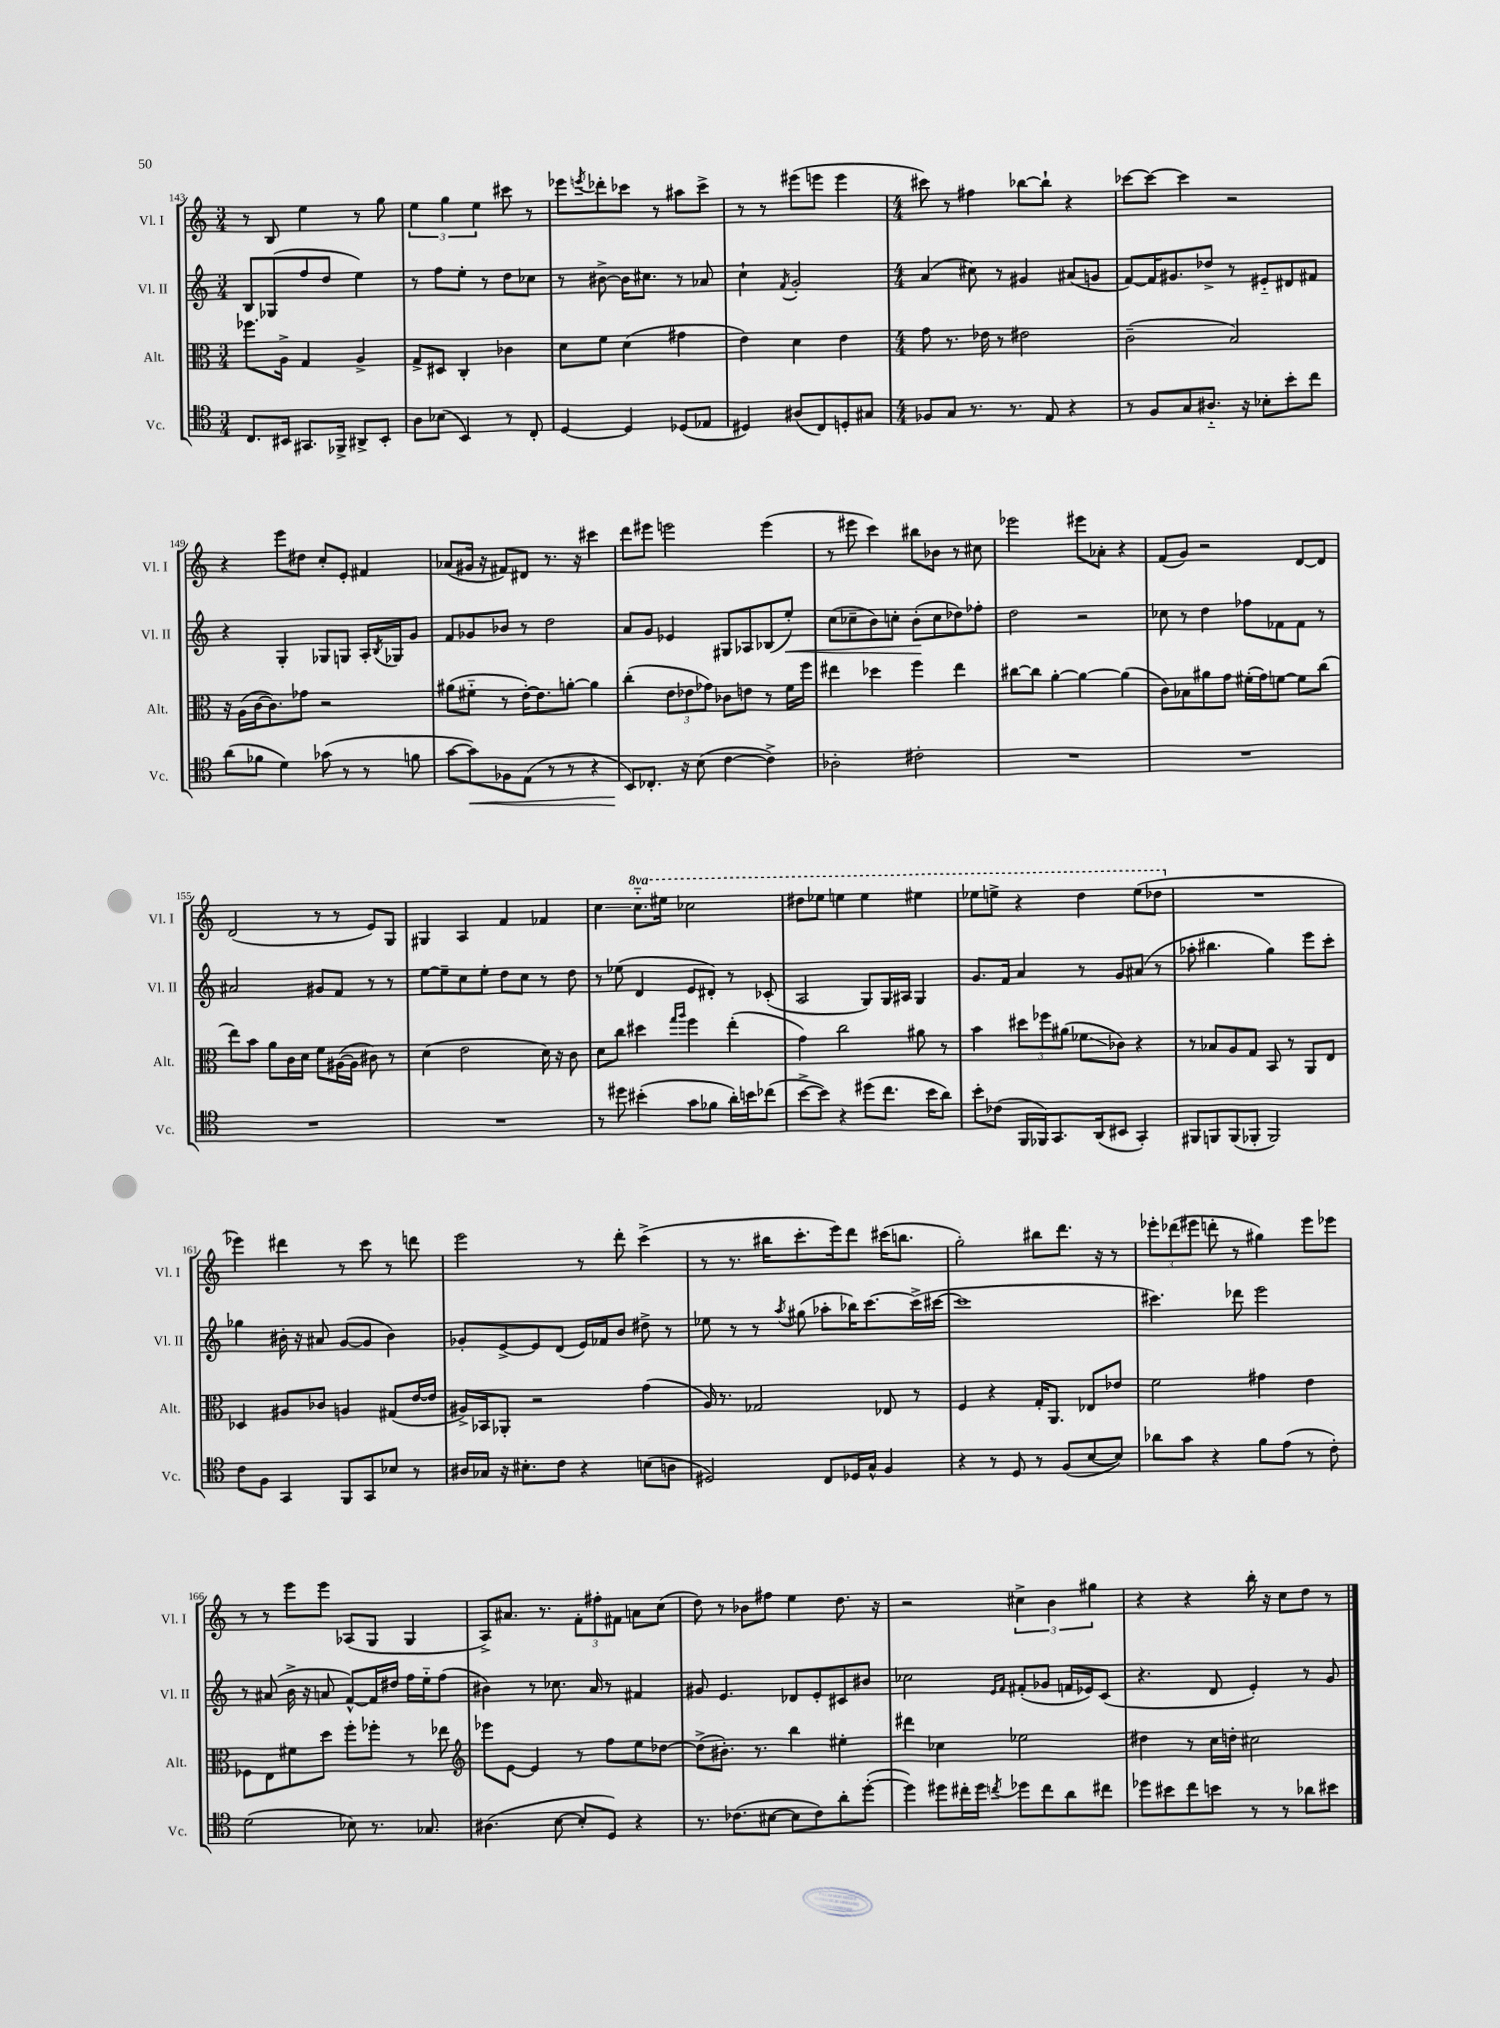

**kern	**kern	**kern	**kern
*staff4	*staff3	*staff2	*staff1
*clefC4	*clefC3	*clefG2	*clefG2
*k[]	*k[]	*k[]	*k[]
*M3/4	*M3/4	*M3/4	*M3/4
8.C	8.ff-	8B	8r
.	.	(8G-	8B
16BB#	16A^	.	.
8.GG#	4G	8ff	4ee
.	.	8dd	.
16FF-^	.	.	.
8AA#^	4A^	4ee)	8r
8BB#'	.	.	8gg
=	=	=	=
8A	8G^	8r	6ee
(8B-	8D#	8ff	.
.	.	.	6gg
4BB)	4C'	8ee'	.
.	.	.	6ee
.	.	8r	.
8r	4c-	8dd	8ccc#
8C'	.	8cc-	8r
=	=	=	=
[4D	8d	8r	8eee-
.	.	.	8qeee
.	8f	[8b#^	8ddd-'
4D]	(4d	16b#]	8ccc-
.	.	8.cc#	.
.	.	.	8r
(8D-	4g#	8r	8aa#
8E-	.	8a-	8ccc-^
=	=	=	=
4D#)	4e)	4cc`	8r
.	.	.	8r
.	.	8qf	.
(8A#	4d	2g'	(8eee#
8C)	.	.	8eee
8D'	4e	.	4eee
8G#	.	.	.
=	=	=	=
*M4/4	*M4/4	*M4/4	*M4/4
8F-	8g	(4a	8ccc#)
8G	8.r	.	8r
8.r	.	8cc#)	4ff#
.	16e-	.	.
.	8r	8r	.
8.r	.	.	.
.	2e#	4g#	[8bb-
8E	.	.	8bb-`]
4r	.	(8a#	4r
.	.	8g	.
=	=	=	=
8r	(2c~	[8f)	[8ccc-
8F	.	16f]	8ccc-_
.	.	8.g#	.
8G	.	.	4ccc-]
8.A#'~	.	8dd-^	.
.	2B)	8r	2r
16r	.	.	.
8B-'	.	8e#'~	.
8b'	.	8d#	.
8cc	.	8f#	.
=	=	=	=
(8a	16r	4r	4r
.	(16A	.	.
8f-	[16c	.	.
.	8.c])	.	.
4d)	.	4G'	8eee
.	8g-	.	8dd#
(8g-	2r	8G-	8cc'
8r	.	8G	8e'
8r	.	16A'	4f#
.	.	8qB	.
.	.	16G-	.
8f	.	8g	.
=	=	=	=
[8g	(8a#	8f	(8a-
8g])	8f#'~	8g-	16g#
.	.	.	16r
8F-	8r	8b-	8f#)
(8E	[16e')	8r	8d#
.	8.e]	.	.
8r	.	2dd	8.r
8r	[8a'	.	.
.	.	.	16r
4r	4a]	.	4ccc#
=	=	=	=
8BB)	(4cc'	8a	8ddd
8.C-'	.	8g	8eee#
.	12e	4e-	2eee
16r	.	.	.
.	12e-	.	.
(8B	.	.	.
.	12g-)	.	.
[4c	8c-	8G#	.
.	8e	8A-	.
4c^])	8r	(8B-	(4eee
.	16f	8ee')	.
.	16ff	.	.
=	=	=	=
2A-'	4ee#	(8cc	8r
.	.	8cc-~	8eee#
.	4dd-	8b)	4ccc)
.	.	8cc'	.
2c#'	4ff	(8b'	8bb#
.	.	8cc	8b-
.	4ee#	8dd-)	8r
.	.	8ff-'	8cc#
=	=	=	=
1r	[8cc#	2dd	2eee-
.	8cc#]	.	.
.	[4a'	.	.
.	4a_	2r	8eee#
.	.	.	8a-'
.	(4a]	.	4r
=	=	=	=
1r	8c)	8cc-	(8f
.	8B-	8r	8g)
.	8a#	4dd	2r
.	8g	.	.
.	(16f#'	8ff-	.
.	16g)	.	.
.	[8f	8f-	.
.	8f]	8f-	[8d
.	(8cc	8r	8d]
=	=	=	=
1r	8ee)	2a#	(2d
.	8b	.	.
.	8a	.	.
.	16c	.	.
.	16d	.	.
.	8f	8g#	8r
.	([16A#	8f	8r
.	16A#]	.	.
.	8c#)	8r	8e)
.	8r	8r	8G
=	=	=	=
1r	(4d	[8ee	4G#
.	.	8ee~]	.
.	2e	8cc	4A
.	.	8ee'	.
.	.	8dd	4f
.	.	8cc	.
.	16d)	8r	4f-
.	16r	.	.
.	8c	8dd	.
=	=	=	=
8r	8d	8r	4cc
8dd#	8cc	(8ee-	.
(4b#'	4dd#	4d	8.ccc'~
.	.	.	16eee#
.	16qqgg	.	.
.	16qqaa	.	.
8g	4ff	8e	2ccc-
8f-	.	8d#')	.
16a')	(4ee'	8r	.
16b	.	.	.
(8cc-	.	(8c-'	.
=	=	=	=
[8b^	4g)	2A	8ddd#
8b])	.	.	8eee-
4r	2cc	.	4eee
(8dd#	.	8G)	4eee
8.cc	.	16G	.
.	.	16A#	.
.	8a#	4G	4eee#
16b	.	.	.
8a)	8r	.	.
=	=	=	=
8b'	4b	8.g	8eee-
(8c-	.	.	8eee^
.	.	16f	.
16FF	12dd#	4a	4r
16FF-)	.	.	.
.	12ff-	.	.
8.GG	.	.	.
.	(12a#	.	.
.	8f-	8r	4ddd
(16AA	.	.	.
8BB#	8c-)	8g	.
4GG')	4r	(8a#	(8eee
.	.	8r	8ddd-
=	=	=	=
8FF#	8r	8aa-'	1r
8FF	8B-	4.bb#	.
(8FF	8A	.	.
8FF-'	8G	.	.
2FF-)	8BB	4gg)	.
.	8r	.	.
.	8AA	8eee	.
.	8E	8ccc'	.
=	=	=	=
8c	4D-	4gg-	4eee-)
8F	.	.	.
4GG	8A#	16b#'	4ddd#
.	.	16r	.
.	8c-	8a#	.
8FF	4A	([8g	8r
8GG	.	8g]	8ccc
8B-	(8G#	4b#)	8r
8r	[16e	.	8ddd
.	16e]	.	.
=	=	=	=
16A#	16A#^)	8g-'	2eee
16G-	16BB-	.	.
16r	8AA-'	[8e^	.
8.B#'	.	.	.
.	2r	8e]	.
8c	.	(8d	.
4r	.	16e)	8r
.	.	16f-	.
.	.	8b	8ddd'
(8B	(4g	8dd#^	(4ccc^
8A	.	8r	.
=	=	=	=
2D#)	16A)	8ee-	8r
.	8.r	.	.
.	.	8r	8.r
.	2G-	8r	.
.	.	.	16bb#
.	.	8qaa	.
.	.	(8gg#	8.ccc'
8C	.	8aa-'	.
.	.	.	16eee)
16D-	.	16bb-)	8ddd
16G^^	.	[8.ccc	.
4F	8E-	.	(16ccc#
.	.	.	8.bb
.	8r	(16ccc^]	.
.	.	[16ccc#	.
=	=	=	=
4r	4F	1ccc#]	2gg')
8r	4r	.	.
8D	.	.	.
8r	16G'	.	8bb#
.	8.AA	.	.
(8F	.	.	8.ddd
[8B	8E-	.	.
.	.	.	16r
8B])	8e-	.	8r
=	=	=	=
8a-	2f	4.ccc#)	12eee-'
.	.	.	(12ddd-
8g	.	.	.
.	.	.	12eee#
4r	.	.	8ddd'
.	.	8ddd-	8r
8f	4g#	2eee	4gg#)
(8e	.	.	.
8r	4e	.	8eee#
8c')	.	.	8eee-
=	=	=	=
(2d	8F-	8r	8r
.	8E	(8a#	8r
.	8f#	16b^	8eee
.	.	16r	.
.	8dd	8a	8eee
8B-)	8ff'	[8f^^)	(8A-
8.r	8ff-'	16f]	8G
.	.	16dd#	.
.	8r	16ff	4G
8.G-	.	16ee'~	.
.	8ee-	(8ff	.
=	=	=	=
*	*clefG2	*	*
(4.A#	8eee-	4b#)	8A^)
.	[8e	.	8.a#
.	4e]	8r	.
.	.	.	8.r
[8B	.	8.cc-	.
8B']	8r	.	12f'
.	.	16a	.
.	.	.	12ff#'
8D)	8ff	8r	.
.	.	.	12f#
4r	8ee	4f#	8a
.	[8dd-	.	(8cc
=	=	=	=
8.r	(8dd-^]	8g#	8dd)
.	8.b#')	4.e	8r
(8.c-	.	.	.
.	.	.	8b-
.	8.r	.	.
[8B#	.	.	8ff#
8B#]	4bb	8d-	4ee
8c-)	.	8e'	.
8a'	4ee#'	8c#	8.dd
([8dd'	.	8b#	.
.	.	.	16r
=	=	=	=
4dd])	4ddd#	2cc-	2r
8dd#	4cc-	.	.
16cc#'	.	.	.
16dd#	.	.	.
.	.	16qqe	.
8qcc	.	16qqf	.
8dd-	2ee-	(8f#'	6cc#^
8cc	.	8g-	.
.	.	.	6b
8a	.	16f	.
.	.	16e-)	.
.	.	.	6gg#
8cc#	.	(8c	.
=	=	=	=
8dd-	4dd#	4.r	4r
8b#	.	.	.
8cc	8r	.	4r
8b	16cc	8d	.
.	16dd'	.	.
8r	2cc#	4e')	16bb'
.	.	.	16r
8r	.	.	8cc
8a-	.	8r	8dd
8b#	.	8g	8r
==	==	==	==
*-	*-	*-	*-
